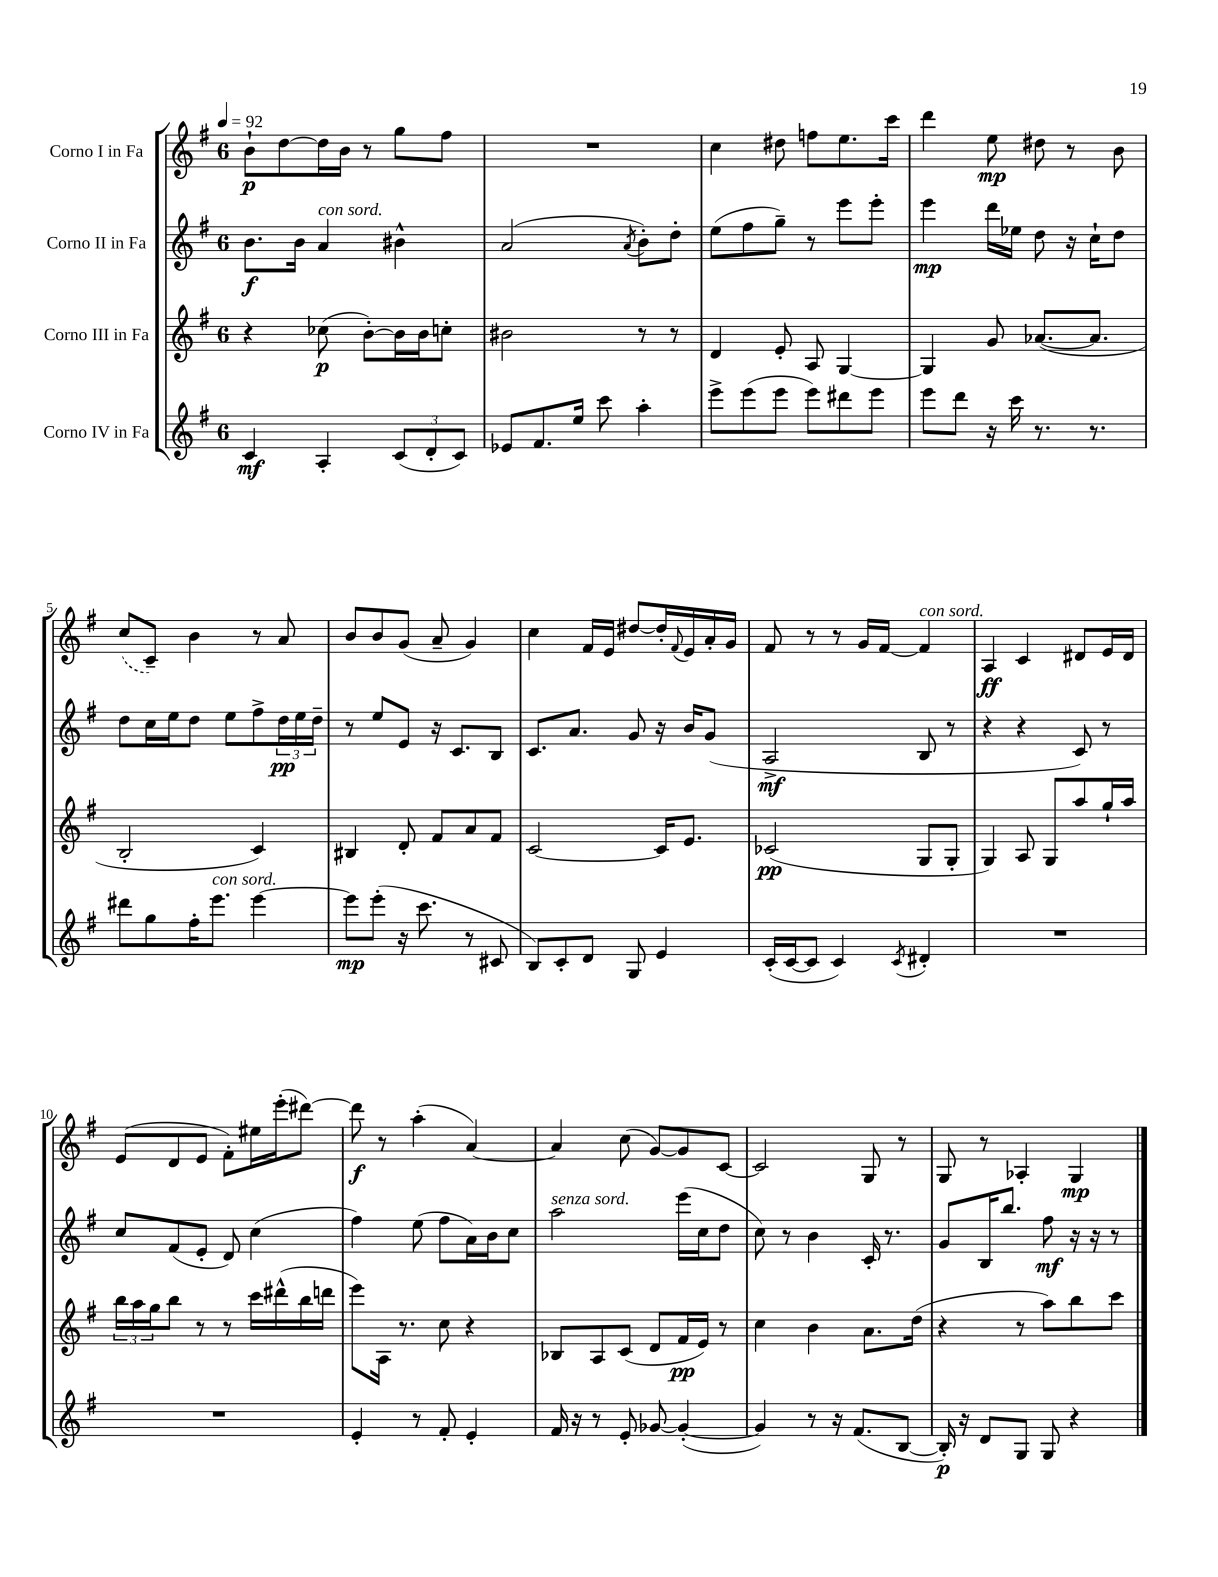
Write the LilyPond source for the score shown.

<<
\new StaffGroup <<
\new Staff = "s0" \with { instrumentName = "Corno I in Fa" } {
    \clef treble \key g \major \once \override Staff.TimeSignature.style = #'single-digit \time 6/8 \tempo 4 = 92
    b'8-!\p d''8~ d''16 b'16 r8 g''8 fis''8 |
    R2. |
    c''4 dis''8 f''8 e''8. c'''16 |
    d'''4 e''8\mp dis''8 r8 b'8 |
    \once \slurDashed c''8( c'8--) b'4 r8 a'8 |
    b'8 b'8 g'8( a'8-- g'4) |
    c''4 fis'16 e'16 dis''8~ dis''16-. \appoggiatura { fis'8 } e'16 a'16-. g'16 |
    fis'8 r8 r8 g'16 fis'16~ fis'4^\markup { \italic "con sord." } |
    a4\ff c'4 dis'8 e'16 dis'16 |
    e'8( d'8 e'8 fis'8-.) eis''16 e'''16-.( dis'''8~) |
    dis'''8\f r8 a''4-.( a'4~) |
    a'4 c''8( g'8~) g'8 c'8~ |
    c'2 g8 r8 |
    g8 r8 aes4-. g4\mp \bar "|." |
}
\new Staff = "s1" \with { instrumentName = "Corno II in Fa" } {
    \clef treble \key g \major \once \override Staff.TimeSignature.style = #'single-digit \time 6/8
    b'8.\f b'16 a'4^\markup { \italic "con sord." } bis'4-^ |
    a'2( \acciaccatura { a'8 } b'8-.) d''8-. |
    e''8( fis''8 g''8--) r8 e'''8 e'''8-. |
    e'''4\mp d'''16 ees''16 d''8 r16 c''16-! d''8 |
    d''8 c''16 e''16 d''8 e''8 fis''8-> \tuplet 3/2 { d''16\pp e''16 d''16-- } |
    r8 e''8 e'8 r16 c'8. b8 |
    c'8. a'8. g'8 r16 b'16 g'8( |
    a2->\mf b8 r8 |
    r4 r4 c'8) r8 |
    c''8 fis'8( e'8-. d'8) c''4( |
    fis''4) e''8( fis''8 a'16) b'16 c''8 |
    a''2^\markup { \italic "senza sord." } e'''16( c''16 d''8 |
    c''8) r8 b'4 c'16-. r8. |
    g'8 b16 b''8. fis''8\mf r16 r16 r8 \bar "|." |
}
\new Staff = "s2" \with { instrumentName = "Corno III in Fa" } {
    \clef treble \key g \major \once \override Staff.TimeSignature.style = #'single-digit \time 6/8
    r4 ces''8\p( b'8~-.) b'16 b'16 c''8-. |
    bis'2 r8 r8 |
    d'4 e'8-. a8 g4~ |
    g4 g'8 aes'8.~( aes'8. |
    b2-. c'4) |
    bis4 d'8-. fis'8 a'8 fis'8 |
    c'2~ c'16 e'8. |
    ces'2\pp( g8 g8-. |
    g4) a8 g8 a''8 g''16-! a''16 |
    \tuplet 3/2 { b''16 a''16 g''16 } b''8 r8 r8 c'''16 dis'''16-^( b''16 d'''16 |
    e'''8) a16 r8. c''8 r4 |
    bes8 a8 c'8( d'8 fis'16\pp e'16) r8 |
    c''4 b'4 a'8. d''16( |
    r4 r8 a''8) b''8 c'''8 \bar "|." |
}
\new Staff = "s3" \with { instrumentName = "Corno IV in Fa" } {
    \clef treble \key g \major \once \override Staff.TimeSignature.style = #'single-digit \time 6/8
    c'4\mf a4-. \tuplet 3/2 { c'8( d'8-. c'8) } |
    ees'8 fis'8. e''16 c'''8 a''4-. |
    e'''8-> e'''8( e'''8 e'''8) dis'''8 e'''8 |
    e'''8 d'''8 r16 c'''16 r8. r8. |
    dis'''8 g''8 fis''16-. e'''8.^\markup { \italic "con sord." } e'''4~ |
    e'''8\mp e'''8-.( r16 c'''8. r8 cis'8 |
    b8) c'8-. d'8 g8 e'4 |
    c'16-.( c'16~ c'8 c'4) \acciaccatura { c'8 } dis'4-. |
    R2. |
    R2. |
    e'4-. r8 fis'8-. e'4-. |
    fis'16 r16 r8 e'8-. ges'8~ ges'4~-.( |
    ges'4) r8 r16 fis'8.( b8~ |
    b16-.\p) r16 d'8 g8 g8 r4 \bar "|." |
}
>>
>>
